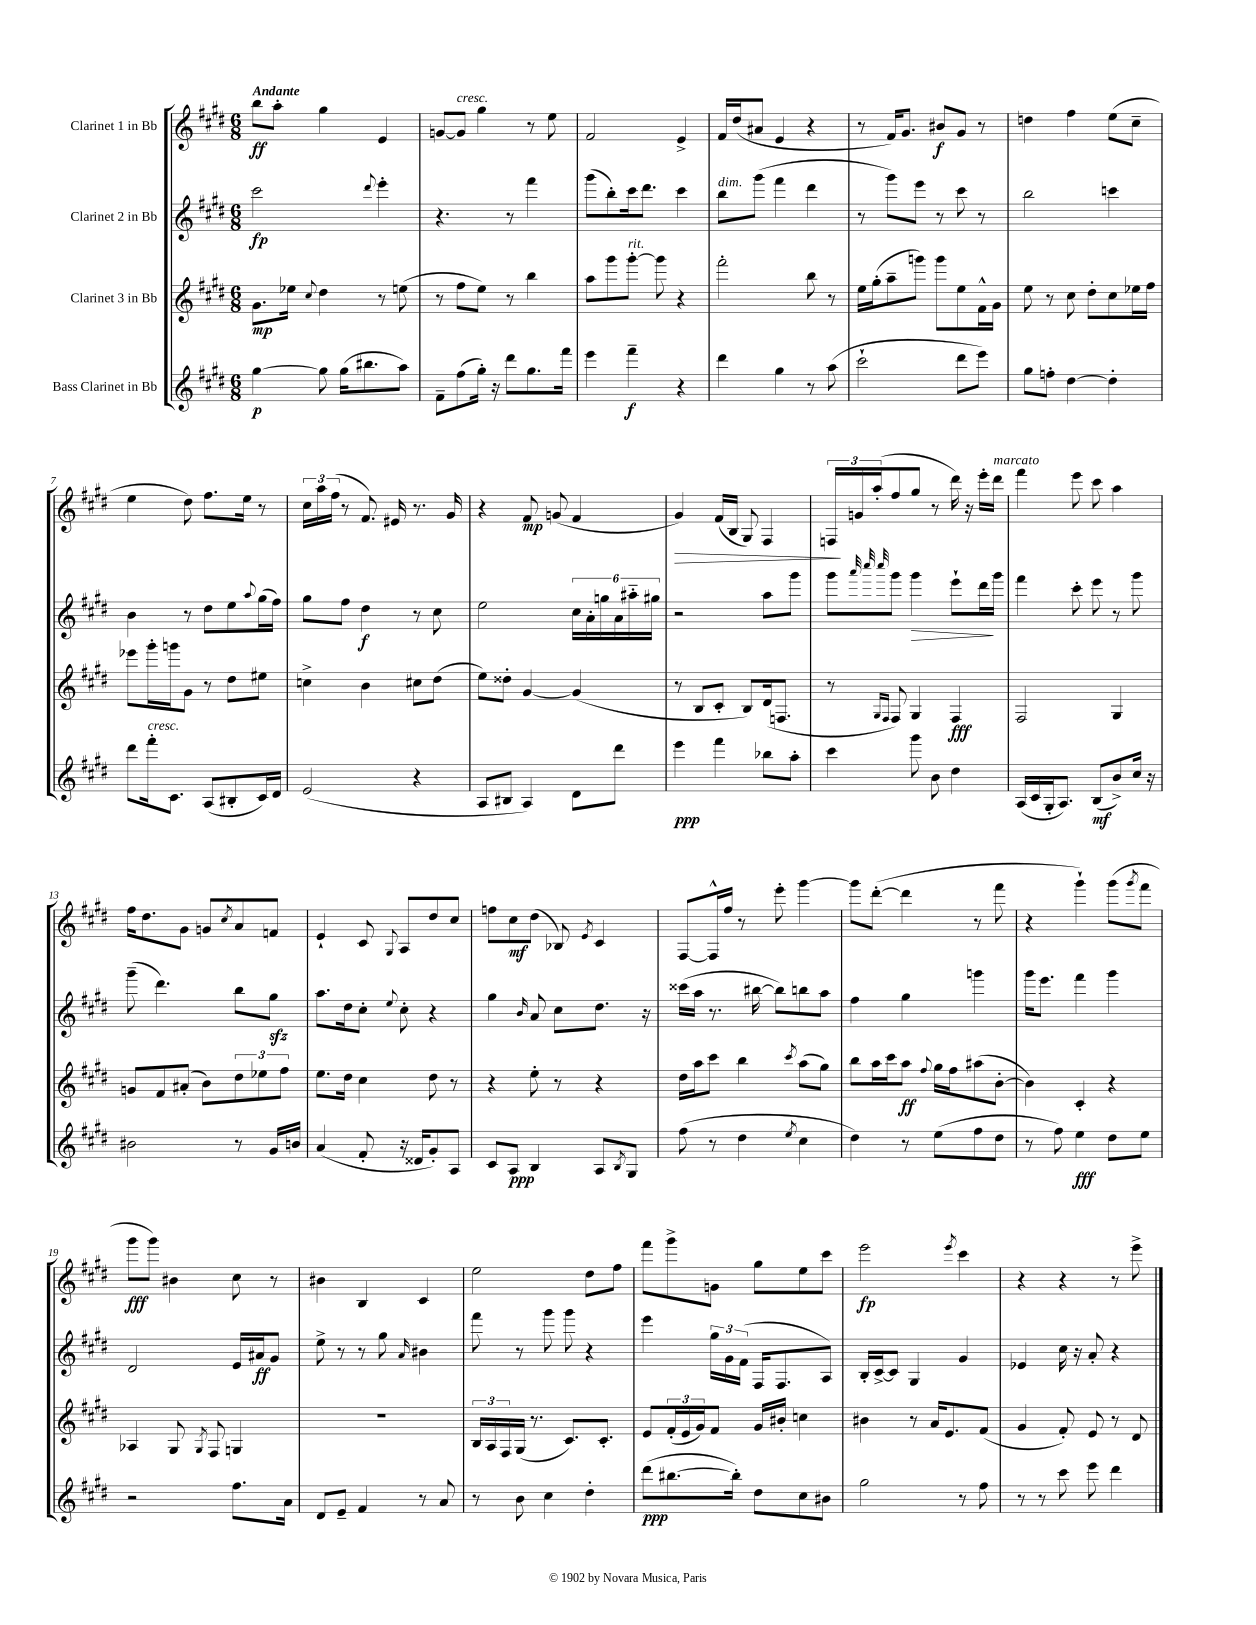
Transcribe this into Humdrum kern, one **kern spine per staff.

**kern	**kern	**kern	**kern
*staff4	*staff3	*staff2	*staff1
*clefG2	*clefG2	*clefG2	*clefG2
*k[f#c#g#d#]	*k[f#c#g#d#]	*k[f#c#g#d#]	*k[f#c#g#d#]
*M6/8	*M6/8	*M6/8	*M6/8
[4gg#	8.g#	2ccc#	8bb
.	.	.	8aa'
.	16ee-	.	.
.	8qqcc#	.	.
8gg#]	4dd#	.	4gg#
(16gg#	.	.	.
8.bb#	.	.	.
.	.	8qqddd#	.
.	8r	4eee'	4e
8aa)	(8ee	.	.
=	=	=	=
8f#~	8r	4.r	[8g
(8ff#	8ff#	.	8g]
16gg#')	8ee)	.	4gg#
16r	.	.	.
8ddd#	8r	8r	.
8.gg#	4bb	4fff#	8r
.	.	.	8ee
16fff#	.	.	.
=	=	=	=
4eee	8aa	(8ggg#	2f#
.	8ggg#	8bb')	.
4fff#~	[8ggg#'	16ccc#	.
.	.	8.ddd#	.
.	8ggg#]	.	.
4r	4r	4ccc#	4e^
=	=	=	=
4ddd#	2fff#'	8bb	16f#
.	.	.	(16dd#
.	.	(8ggg#	8a#
4gg#	.	4fff#	4e
8r	8bb	4ddd#	4r
(8aa	8r	.	.
=	=	=	=
2ccc#`	16ee	8r	8r
.	(16gg#'	.	.
.	8aa~	8ggg#)	16f#)
.	.	.	8.g#
.	8ggg)	8eee	.
.	8ggg	8r	8b#
8ddd#	8ee	8ccc#	8g#
8eee)	16f#^^	8r	8r
.	16g#	.	.
=	=	=	=
8gg#	8ee	2bb	4dd
8ff'	8r	.	.
[4dd#	8cc#	.	4ff#
.	8dd#'	.	.
4dd#']	8cc#	4ccc	(8ee
.	16ee-	.	8cc#~
.	16ff#	.	.
=	=	=	=
8ddd#	8eee-	4b	4ee
16fff#'	16ggg#'	.	.
8.c#	16ggg	.	.
.	8g#	8r	8dd#)
(8A	8r	8dd#	8.ff#
8B#'	8dd#	8ee	.
.	.	.	16ee
.	.	8qqaa	.
16c#)	8ee#	(16gg#	8r
16d#	.	16ff#)	.
=	=	=	=
(2e	4cc^	8gg#	24cc#
.	.	.	24aa
.	.	.	(24ff#
.	.	8ff#	8r
.	4b	4dd#	8.f#)
.	.	.	16e#
4r	8cc#	8r	8.r
.	(8dd#	8cc#	.
.	.	.	16g#
=	=	=	=
8A	8ee)	2ee	4r
8B#	8dd##'	.	.
4A)	[4g#	.	8f#
.	.	.	(8g
8d#	(4g#]	24cc#	4f#
.	.	24a'	.
.	.	24gg	.
8ddd#	.	24a	.
.	.	24aa#'~	.
.	.	24gg#	.
=	=	=	=
4eee	8r	2r	4g#)
.	8B	.	.
4fff#	8c#'	.	(16f#
.	.	.	16B
.	8B)	.	8G#)
8bb-	(16d#	8aa	4F#
.	8.F	.	.
8aa'	.	8ggg#	.
=	=	=	=
4ccc#	8r	8ggg#	24F
.	.	.	24g
.	.	.	(24aa'
.	.	32qqaaa	.
.	16qqG#	32qqcccc#	.
.	16qqF#	32qqcccc#	.
.	8F#)	8ggg#	8ff#
8ggg#	4G#	4ggg#	8gg#
8b	.	.	8r
4dd#	4F#	8eee`	16ddd#)
.	.	.	16r
.	.	16ddd#	16eee'
.	.	16ggg#	16ddd#
=	=	=	=
(16A	2F#	4fff#	4fff#
16c#	.	.	.
16G#'	.	.	.
8.A)	.	.	.
.	.	8ccc#'	8eee
(8B	.	8eee	8ccc#
8b^)	4G#	8r	4aa
16cc#	.	8ggg#	.
16r	.	.	.
=	=	=	=
2b#	8g	(8ggg#~	16ff#
.	.	.	8.dd#
.	8f#	4.ddd#)	.
.	(8a#'	.	8g#
.	8b)	.	8g
.	.	.	8qcc#
8r	12dd#	8bb	8a
.	12ee-	.	.
16g#	.	8gg#	8f
.	12ff#	.	.
16b	.	.	.
=	=	=	=
(4a	8.ee	8.aa	4e`
.	16dd#	16dd#	.
8f#'	4cc#	8cc#'	8c#
.	.	8qqee	8qqG#
16r	.	8cc#'	8A
16d##	.	.	.
8g#')	8dd#	4r	8dd#
8A	8r	.	8cc#
=	=	=	=
8c#	4r	4gg#	8ff
8A	.	.	8cc#
.	.	16qqb	.
4B	8ee'	8a	(8dd#
.	8r	8cc#	8B-)
.	.	.	8qe
8A	4r	8.dd#	4c#
8qB	.	.	.
8G#	.	.	.
.	.	16r	.
=	=	=	=
(8ff#	16dd#	(16ccc##	[8F#
.	16aa	16aa	.
8r	8ccc#	8.r	16F#^^]
.	.	.	16ff#
4dd#	4bb	.	8r
.	.	[16bb#	.
.	.	8bb#])	8eee'
8qee	8qccc#	.	.
4cc#	(8aa	8bb	[4ggg#
.	8gg#)	8aa	.
=	=	=	=
4dd#)	8bb	4ff#	8ggg#]
.	16aa	.	([8ddd#'
.	16ccc#	.	.
8r	8aa	4gg#	4ddd#]
.	8qqff#	.	.
(8ee	16gg#	.	.
.	16ff#	.	.
8ff#	(8aa#	4ggg	8r
8dd#	[8b'	.	8fff#
=	=	=	=
8r	4b])	16ggg#	4r
.	.	8.eee	.
8ff#)	.	.	.
4ee	4c#'	4fff#	4ggg#`)
8dd#	4r	4ggg#	(8ggg#
.	.	.	8qggg#
8ee	.	.	8fff#
=	=	=	=
2r	4A-	2d#	8ggg#
.	.	.	8ggg#)
.	8G#	.	4b#
.	8qG#	.	.
.	8F#	.	.
8.ff#	4G	16e	8cc#
.	.	16a#	.
.	.	8g#	8r
16a	.	.	.
=	=	=	=
8d#	2.r	8ee^	4b#
8e~	.	8r	.
4f#	.	8r	4B
.	.	8gg#	.
.	.	16qqa	.
8r	.	4b#	4c#
8a	.	.	.
=	=	=	=
8r	24B	8fff#	2ee
.	24A	.	.
.	24F#	.	.
8b	(16G#	8r	.
.	8.r	.	.
4cc#	.	8ggg#	.
.	8.c#)	8ggg#	.
4dd#'	.	4r	8dd#
.	8.c#'	.	.
.	.	.	8ff#
=	=	=	=
(8ddd#	8e	4eee	8fff#
[8.bb#	(24f#'	.	8ggg#^
.	24e	.	.
.	24g#)	.	.
.	8f#	24gg#	8g
.	.	24g#	.
16bb#'])	.	.	.
.	.	(24f#	.
8dd#	16g#	16F#	8gg#
.	16b#'	8.F#	.
8cc#	4cc	.	8ee
8b#	.	8A)	8ccc#
=	=	=	=
2gg#	4b#	16B'	2eee
.	.	[16c#^	.
.	.	8c#]	.
.	8r	4G#	.
.	16a	.	.
.	8.e	.	.
.	.	.	8qeee
8r	.	4g#	4ccc#
8ff#	(8f#	.	.
=	=	=	=
8r	4g#	4e-	4r
8r	.	.	.
8ccc#	8f#')	16cc#	4r
.	.	16r	.
8eee	8e	8a'	.
4ddd#	8r	4r	8r
.	8d#	.	8eee^
==	==	==	==
*-	*-	*-	*-
